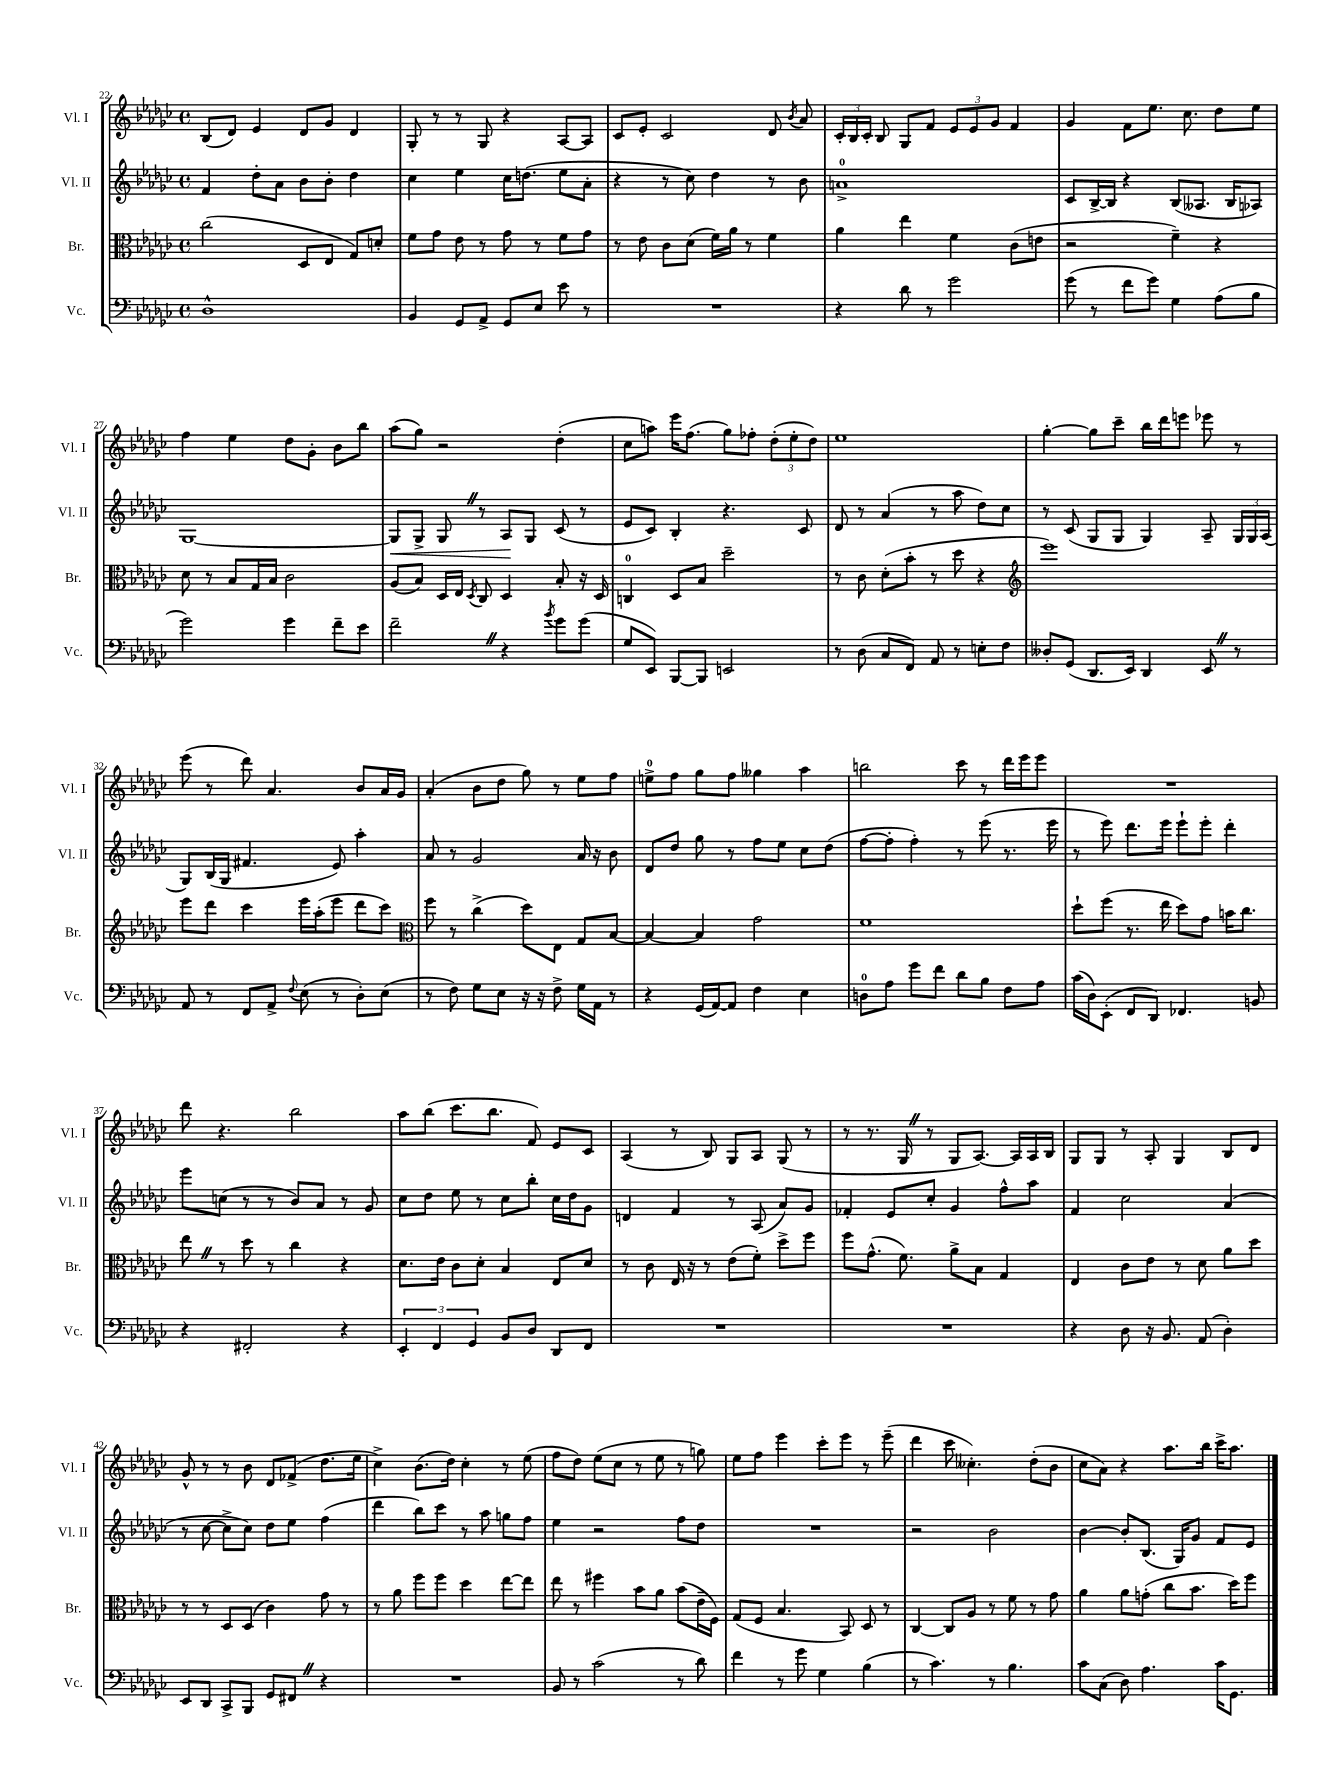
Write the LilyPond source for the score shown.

<<
\new StaffGroup <<
\new Staff = "s0" \with { instrumentName = "Vl. I" shortInstrumentName = "Vl. I" } {
    \clef treble \key ges \major \defaultTimeSignature \time 4/4
    \autoBeamOff bes8[( des'8]) ees'4 des'8[ ges'8] des'4 |
    ges8-. r8 r8 ges8 r4 aes8[~ aes8] |
    ces'8[ ees'8]-. ces'2 des'8 \acciaccatura { bes'8 } aes'8 |
    \tuplet 3/2 { ces'16[-. bes16 ces'16]-. } bes8 ges8[ f'8] \tuplet 3/2 { ees'8[ ees'8 ges'8] } f'4 |
    ges'4 f'8[ ees''8.] ces''8. des''8[ ees''8] |
    f''4 ees''4 des''8[ ges'8]-. bes'8[ bes''8] |
    aes''8[( ges''8]) r2 des''4-.( |
    ces''8[ a''8]) ees'''16[ f''8.]( ges''8[) fes''8]-. \tuplet 3/2 { des''8[-.( ees''8-. des''8]) } |
    ees''1 |
    ges''4~-. ges''8[ ces'''8]-- bes''16[ des'''16 e'''8] ees'''8 r8 |
    ees'''8( r8 des'''8) aes'4. bes'8[ aes'16 ges'16] |
    aes'4-.( bes'8[ des''8] ges''8) r8 ees''8[ f''8] |
    e''8[-0-> f''8] ges''8[ f''8] geses''4 aes''4 |
    b''2 ces'''8 r8 des'''16[ ees'''16 ees'''8] |
    R1 |
    des'''8 r4. bes''2 |
    aes''8[ bes''8]( ces'''8.[ bes''8.] f'8) ees'8[ ces'8] |
    aes4( r8 bes8) ges8[ aes8] ges8( r8 |
    r8 r8. ges16 \once \override BreathingSign.text = \markup { \musicglyph "scripts.caesura.straight" } \breathe r8 ges8[ aes8.]~) aes16[ aes16 bes16] |
    ges8[ ges8] r8 aes8-. ges4 bes8[ des'8] |
    ges'8-^ r8 r8 bes'8 des'8[ fes'8]->( des''8.[ ees''16] |
    ces''4->) bes'8.[( des''16]) ces''4-. r8 ees''8( |
    f''8[ des''8]) ees''8[( ces''8] r8 ees''8 r8 g''8) |
    ees''8[ f''8] ees'''4 ces'''8[-. ees'''8] r8 ees'''8--( |
    des'''4 ces'''8 ceses''4.-.) des''8[-.( bes'8] |
    ces''8[ aes'8]) r4 aes''8.[ bes''16] ces'''16[-> aes''8.] \bar "|." |
}
\new Staff = "s1" \with { instrumentName = "Vl. II" shortInstrumentName = "Vl. II" } {
    \clef treble \key ges \major \defaultTimeSignature \time 4/4
    \autoBeamOff f'4 des''8[-. aes'8] bes'8[ bes'8]-. des''4 |
    ces''4 ees''4 ces''16[ d''8.]( ees''8[ aes'8]-. |
    r4 r8 ces''8) des''4 r8 bes'8 |
    a'1-0-> |
    ces'8[ bes16~-> bes16] r4 bes8[( aeses8.] bes16[ aes8]) |
    ges1~ |
    ges8[\< ges8]-> ges8 \once \override BreathingSign.text = \markup { \musicglyph "scripts.caesura.straight" } \breathe r8 aes8[\! ges8] ces'8( r8 |
    ees'8[ ces'8]) bes4-. r4. ces'8 |
    des'8 r8 aes'4( r8 aes''8 des''8[) ces''8] |
    r8 ces'8( ges8[ ges8] ges4) aes8-- \tuplet 3/2 { ges16[ ges16 aes16]( } |
    ges8[) bes16( ges16] fis'4. ees'8) aes''4-. |
    aes'8 r8 ges'2 aes'16 r16 bes'8 |
    des'8[ des''8] ges''8 r8 f''8[ ees''8] ces''8[ des''8]( |
    f''8[~ f''8]-. f''4-.) r8 ees'''8( r8. ees'''16 |
    r8 ees'''8) des'''8.[ ees'''16] ees'''8[-! ees'''8]-. des'''4-. |
    ees'''8[ c''8]( r8 r8 bes'8[) aes'8] r8 ges'8 |
    ces''8[ des''8] ees''8 r8 ces''8[ bes''8]-. ces''16[ des''16 ges'8] |
    d'4 f'4 r8 aes8( aes'8[) ges'8] |
    fes'4-. ees'8[ ces''8]-. ges'4 f''8[-^ aes''8] |
    f'4 ces''2 aes'4( |
    r8 ces''8~ ces''8[-> ces''8]) des''8[ ees''8] f''4( |
    des'''4 bes''8[) ces'''8] r8 aes''8 g''8[ f''8] |
    ees''4 r2 f''8[ des''8] |
    R1 |
    r2 bes'2 |
    bes'4~ bes'8[-. bes8.]( ges16[) ges'8] f'8[ ees'8] \bar "|." |
}
\new Staff = "s2" \with { instrumentName = "Br." shortInstrumentName = "Br." } {
    \clef alto \key ges \major \defaultTimeSignature \time 4/4
    \autoBeamOff ces''2( des8[ ees8] ges8[) d'8]-. |
    f'8[ ges'8] ees'8 r8 ges'8 r8 f'8[ ges'8] |
    r8 ees'8 ces'8[ des'8]( f'16[) aes'16] r8 f'4 |
    aes'4 ees''4 f'4 ces'8[( e'8] |
    r2 f'4--) r4 |
    des'8 r8 bes8[ ges16 bes16] ces'2 |
    aes8[( bes8]) des16[ ees16] \acciaccatura { des8 } ces8 des4 bes8-. r16 des16 |
    c4-0 des8[ bes8] des''2-- |
    r8 ces'8 des'8[-.( bes'8]-. r8 des''8 r4 |
    \clef treble ees'''1) |
    ees'''8[ des'''8] ces'''4 ees'''16[ aes''16-.( ees'''8] des'''8[ ces'''8]) |
    \clef alto f''8 r8 ces''4->( des''8[) ees8] ges8[ bes8]~ |
    bes4~ bes4 ges'2 |
    f'1 |
    des''8[-! f''8]( r8. ees''16 des''8[) ges'8] b'16[ ces''8.] |
    ees''8 \once \override BreathingSign.text = \markup { \musicglyph "scripts.caesura.straight" } \breathe r8 des''8 r8 ces''4 r4 |
    des'8.[ ees'16] ces'8[ des'8]-. bes4 ees8[ des'8] |
    r8 ces'8 ees16 r16 r8 ees'8[( f'8]-.) des''8[-> f''8] |
    f''8[ ges'8.]-^( f'8.) aes'8[-> bes8] ges4 |
    ees4 ces'8[ ees'8] r8 des'8 aes'8[ des''8] |
    r8 r8 des8[ des8]( ces'4) ges'8 r8 |
    r8 aes'8 f''8[ f''8] des''4 ees''8[~ ees''8] |
    ees''8 r8 fis''4 bes'8[ aes'8] bes'8[( ees'16-- f16]) |
    ges8[( f8] bes4. bes,8) des8 r8 |
    ces4~ ces8[ aes8] r8 f'8 r8 ges'8 |
    aes'4 aes'8[ g'8]-.( ces''8[ bes'8.] des''16[) f''8] \bar "|." |
}
\new Staff = "s3" \with { instrumentName = "Vc." shortInstrumentName = "Vc." } {
    \clef bass \key ges \major \defaultTimeSignature \time 4/4
    \autoBeamOff des1-^ |
    bes,4 ges,8[ aes,8]-> ges,8[ ees8] ees'8 r8 |
    R1 |
    r4 des'8 r8 ges'2 |
    ges'8( r8 f'8[ ges'8]) ges4 aes8[( bes8] |
    ges'2) ges'4 f'8[-- ees'8] |
    f'2-- \once \override BreathingSign.text = \markup { \musicglyph "scripts.caesura.straight" } \breathe r4 \acciaccatura { bes'8 } ges'8[ ges'8]( |
    ges8[ ees,8]) bes,,8[~ bes,,8] e,2 |
    r8 des8( ces8[ f,8]) aes,8 r8 e8[-. f8] |
    deses8[-. ges,8]( des,8.[ ees,16]) des,4 ees,8 \once \override BreathingSign.text = \markup { \musicglyph "scripts.caesura.straight" } \breathe r8 |
    aes,8 r8 f,8[ aes,8]-> \appoggiatura { f8 } ees8( r8 des8[-.) ees8]( |
    r8 f8) ges8[ ees8] r16 r16 f8-> ges16[ aes,16] r8 |
    r4 ges,16[( aes,16~) aes,8] f4 ees4 |
    d8[-0 aes8] ges'8[ f'8] des'8[ bes8] f8[ aes8] |
    ces'16[( des16) ees,8]-.( f,8[ des,8]) fes,4. b,8 |
    r4 fis,2-. r4 |
    \tuplet 3/2 { ees,4-. f,4 ges,4 } bes,8[ des8] des,8[ f,8] |
    R1 |
    R1 |
    r4 des8 r16 bes,8. aes,8( des4-.) |
    ees,8[ des,8] ces,8[-> bes,,8] ges,8[ fis,8] \once \override BreathingSign.text = \markup { \musicglyph "scripts.caesura.straight" } \breathe r4 |
    R1 |
    bes,8 r8 ces'2( r8 des'8) |
    f'4 r8 ges'8 ges4 bes4( |
    r8 ces'4.) r8 bes4. |
    ces'8[ ces8]( des8) aes4. ces'16[ ges,8.] \bar "|." |
}
>>
>>
\layout { \context { \Score currentBarNumber = #22 } }
